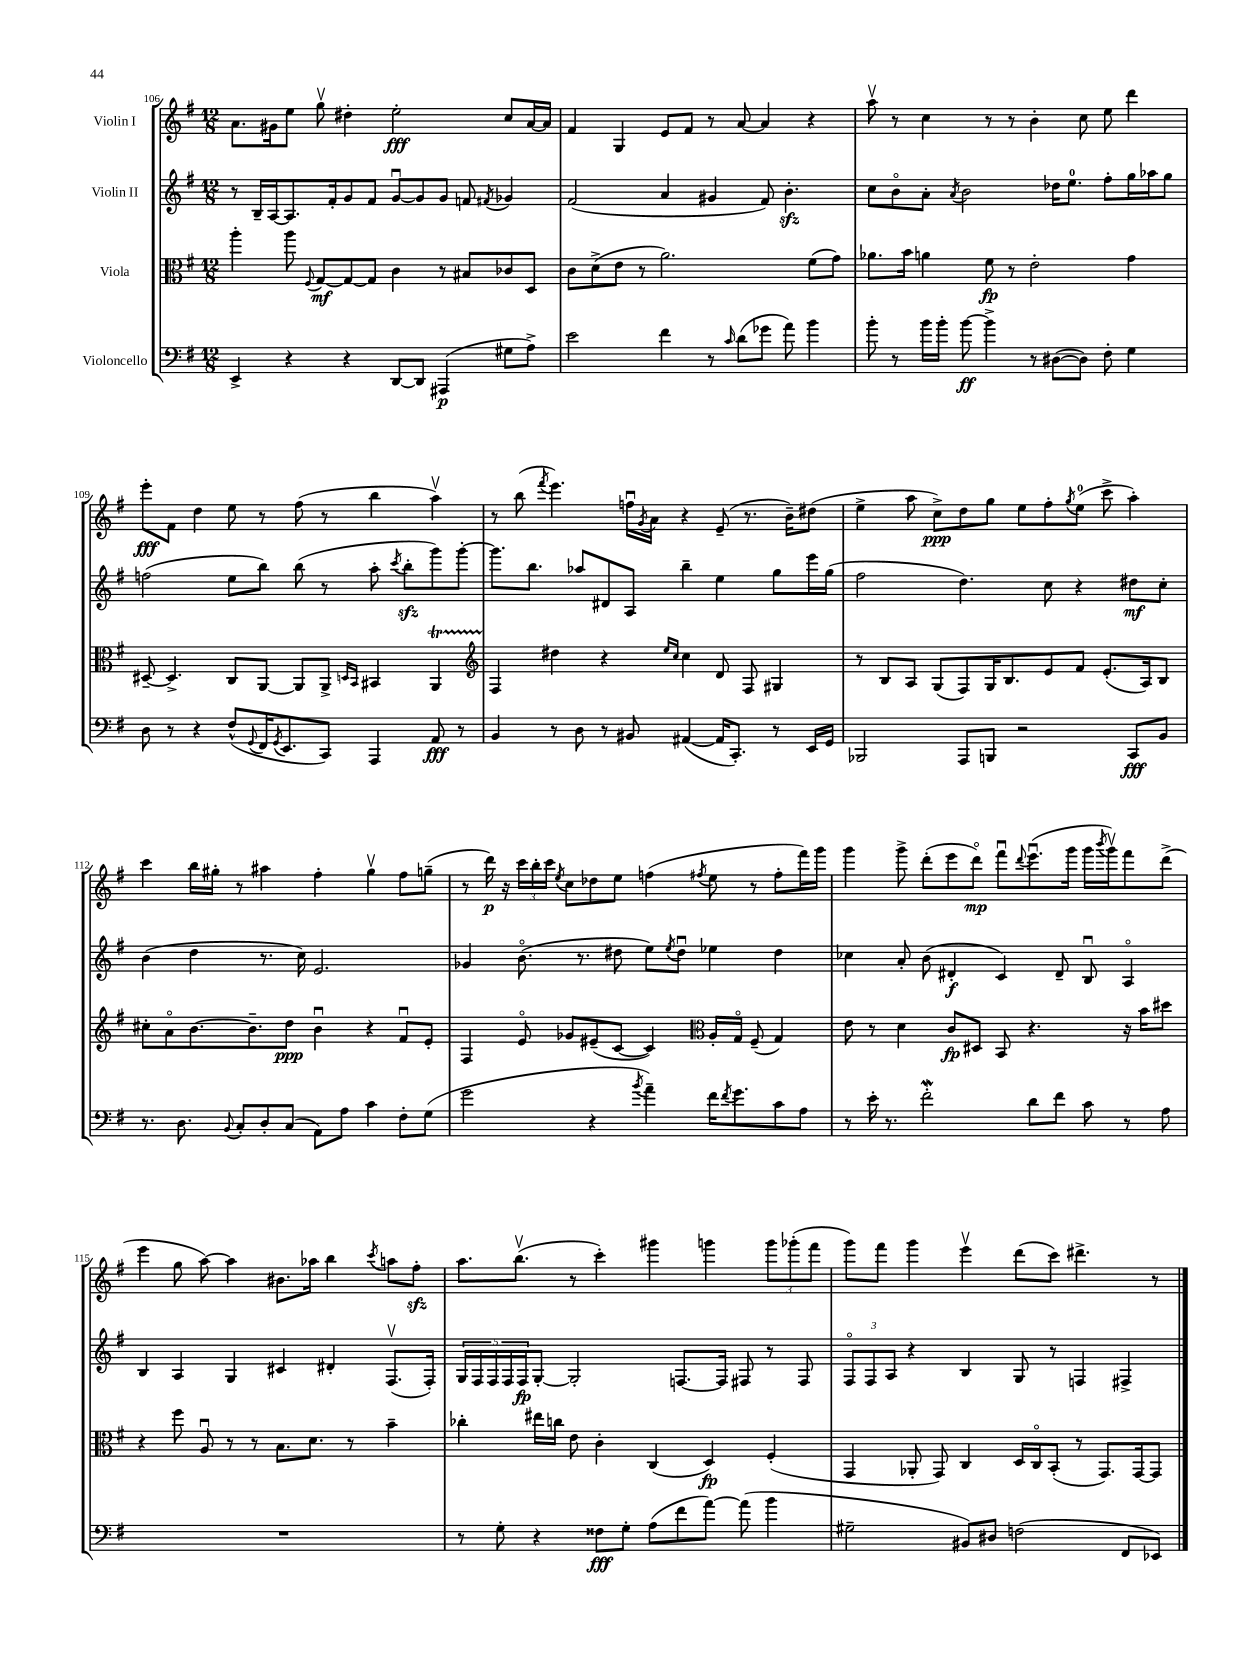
<<
\new StaffGroup <<
\new Staff = "s0" \with { instrumentName = "Violin I" } {
    \clef treble \key g \major \numericTimeSignature \time 12/8
    a'8. gis'16 e''8 g''8\upbow dis''4-. e''2-.\fff c''8 a'16~ a'16 |
    fis'4 g4 e'8 fis'8 r8 a'8~ a'4 r4 |
    a''8\upbow r8 c''4 r8 r8 b'4-. c''8 e''8 d'''4 |
    e'''8-.\fff fis'8 d''4 e''8 r8 fis''8( r8 b''4 a''4\upbow) |
    r8 b''8( \acciaccatura { fis'''8 } e'''4.) f''16\downbow \acciaccatura { g'8 } a'16 r4 e'8--( r8. b'16--) dis''8( |
    e''4-> a''8 c''8->\ppp) d''8 g''8 e''8 fis''8-. \acciaccatura { g''8 } e''8-0( c'''8-> a''4-.) |
    c'''4 b''16 gis''16-. r8 ais''4 fis''4-. gis''4\upbow fis''8 g''8--( |
    r8 d'''16\p) r16 \tuplet 3/2 { c'''16 b''16-. c'''16 } \acciaccatura { e''8 } c''8 des''8 e''8 f''4( \acciaccatura { fis''8 } e''8 r8 fis''8-. fis'''16) g'''16 |
    g'''4 g'''8-> d'''8-.( e'''8 d'''8\flageolet\mp) fis'''8\downbow \appoggiatura { d'''8 } e'''8.\downbow( g'''16 g'''16 \acciaccatura { b'''8 } g'''16\upbow) fis'''8 d'''8->( |
    e'''4 g''8 a''8~) a''4 bis'8. aes''16 b''4 \acciaccatura { c'''8 } a''8 fis''8-.\sfz |
    a''8. b''8.\upbow( r8 c'''4-.) gis'''4 g'''4 \tuplet 3/2 { g'''8 ges'''8-.( fis'''8 } |
    g'''8) fis'''8 g'''4 e'''4\upbow d'''8( c'''8) dis'''4.-> r8 \bar "|." |
}
\new Staff = "s1" \with { instrumentName = "Violin II" } {
    \clef treble \key g \major \numericTimeSignature \time 12/8
    r8 b16-- a16~ a8. fis'16-. g'8 fis'8 g'8~\downbow g'8 g'8 f'8 \acciaccatura { fis'8 } ges'4 |
    fis'2( a'4 gis'4 fis'8) b'4.-.\sfz |
    c''8 b'8\flageolet a'8-. \acciaccatura { a'8 } b'2 des''16 e''8.-0 fis''8-. g''16 aes''16 g''8 |
    f''2( e''8 b''8) b''8( r8 a''8-. \acciaccatura { c'''8 } b''8-.\sfz g'''8) g'''8~-. |
    g'''8. b''8. aes''8 dis'8 a8 b''4-- e''4 g''8 e'''16 g''16( |
    fis''2 d''4.) c''8 r4 dis''8\mf c''8-. |
    b'4( d''4 r8. c''16) e'2. |
    ges'4 b'8.\flageolet( r8. dis''8 e''8) \acciaccatura { e''8 } dis''8\downbow ees''4 dis''4 |
    ces''4 a'8-. b'8( dis'4-.\f c'4) dis'8-- b8\downbow a4\flageolet |
    b4 a4 g4 cis'4 dis'4-. fis8.\upbow( fis16-.) |
    \tuplet 5/4 { g16 fis16 fis16 fis16 fis16\fp } g8~-. g2-. f8.~ f16 fis8 r8 fis8 |
    \tuplet 3/2 { fis8\flageolet fis8 a8 } r4 b4 g8 r8 f4 fis4-> \bar "|." |
}
\new Staff = "s2" \with { instrumentName = "Viola" } {
    \clef alto \key g \major \numericTimeSignature \time 12/8
    a''4-. a''8 \appoggiatura { fis8 } g8~\mf g8~ g8 c'4 r8 bis8 ces'8 d8 |
    c'8 d'8->( e'8 r8 a'2.) fis'8( g'8) |
    aes'8. b'16 a'4 fis'8\fp r8 e'2-. g'4 |
    dis8~-- dis4.-> c8 a,8~ a,8 a,8-> \grace { d16 b,16 } bis,4 a,4\startTrillSpan |
    \clef treble fis4\stopTrillSpan dis''4 r4 \grace { e''16 c''16 } c''4 d'8 fis8 gis4 |
    r8 b8 a8 g8( fis8) g16 b8. e'8 fis'8 e'8.-.( a16) b8 |
    cis''8-. a'8\flageolet b'8.~ b'8.-- d''8\ppp b'4\downbow r4 fis'8\downbow e'8-. |
    fis4 e'8\flageolet ges'8 eis'8--( c'8~ c'4) \clef alto a16-. g16\flageolet fis8--( g4) |
    e'8 r8 d'4 c'8\fp dis8 b,8 r4. r16 b'16 dis''8 |
    r4 fis''8 a8\downbow r8 r8 b8. d'8. r8 b'4-- |
    ces''4-. eis''16 c''16 e'8 c'4-. c4( d4\fp) fis4-.( |
    g,4 aes,8-. g,8) c4 d16 c16\flageolet b,8-.( r8 g,8.) g,16~ g,8 \bar "|." |
}
\new Staff = "s3" \with { instrumentName = "Violoncello" } {
    \clef bass \key g \major \numericTimeSignature \time 12/8
    e,4-> r4 r4 d,8~ d,8 ais,,4\p( gis8 a8->) |
    e'2 fis'4 r8 \grace { c'16 } d'8( ges'8 a'8) b'4 |
    b'8-. r8 b'16 b'16-. b'8~\ff b'4-> r8 dis8~( dis8) fis8-. g4 |
    d8 r8 r4 fis8-^( \appoggiatura { g,8 } fis,16 \acciaccatura { g,8 } e,8. c,8) a,,4 a,8\fff r8 |
    b,4 r8 d8 r8 bis,8 ais,4~( ais,16 c,8.-.) r8 e,16 g,16 |
    bes,,2 a,,8 b,,8 r2 c,8\fff b,8 |
    r8. d8. \appoggiatura { b,8 } c8-. d8-. c8( a,8) a8 c'4 fis8-. g8( |
    g'2 r4 \acciaccatura { b'8 } a'4--) fis'16 \acciaccatura { fis'8 } g'8. c'8 a8 |
    r8 e'16-. r8. fis'2-.\mordent d'8 fis'8 c'8 r8 a8 |
    R1. |
    r8 g8-. r4 fisis8\fff g8-. a8( fis'8 a'8~) a'8( b'4 |
    gis2-- bis,8) dis8 f2( fis,8 ees,8) \bar "|." |
}
>>
>>
\layout { \context { \Score currentBarNumber = #106 } }
